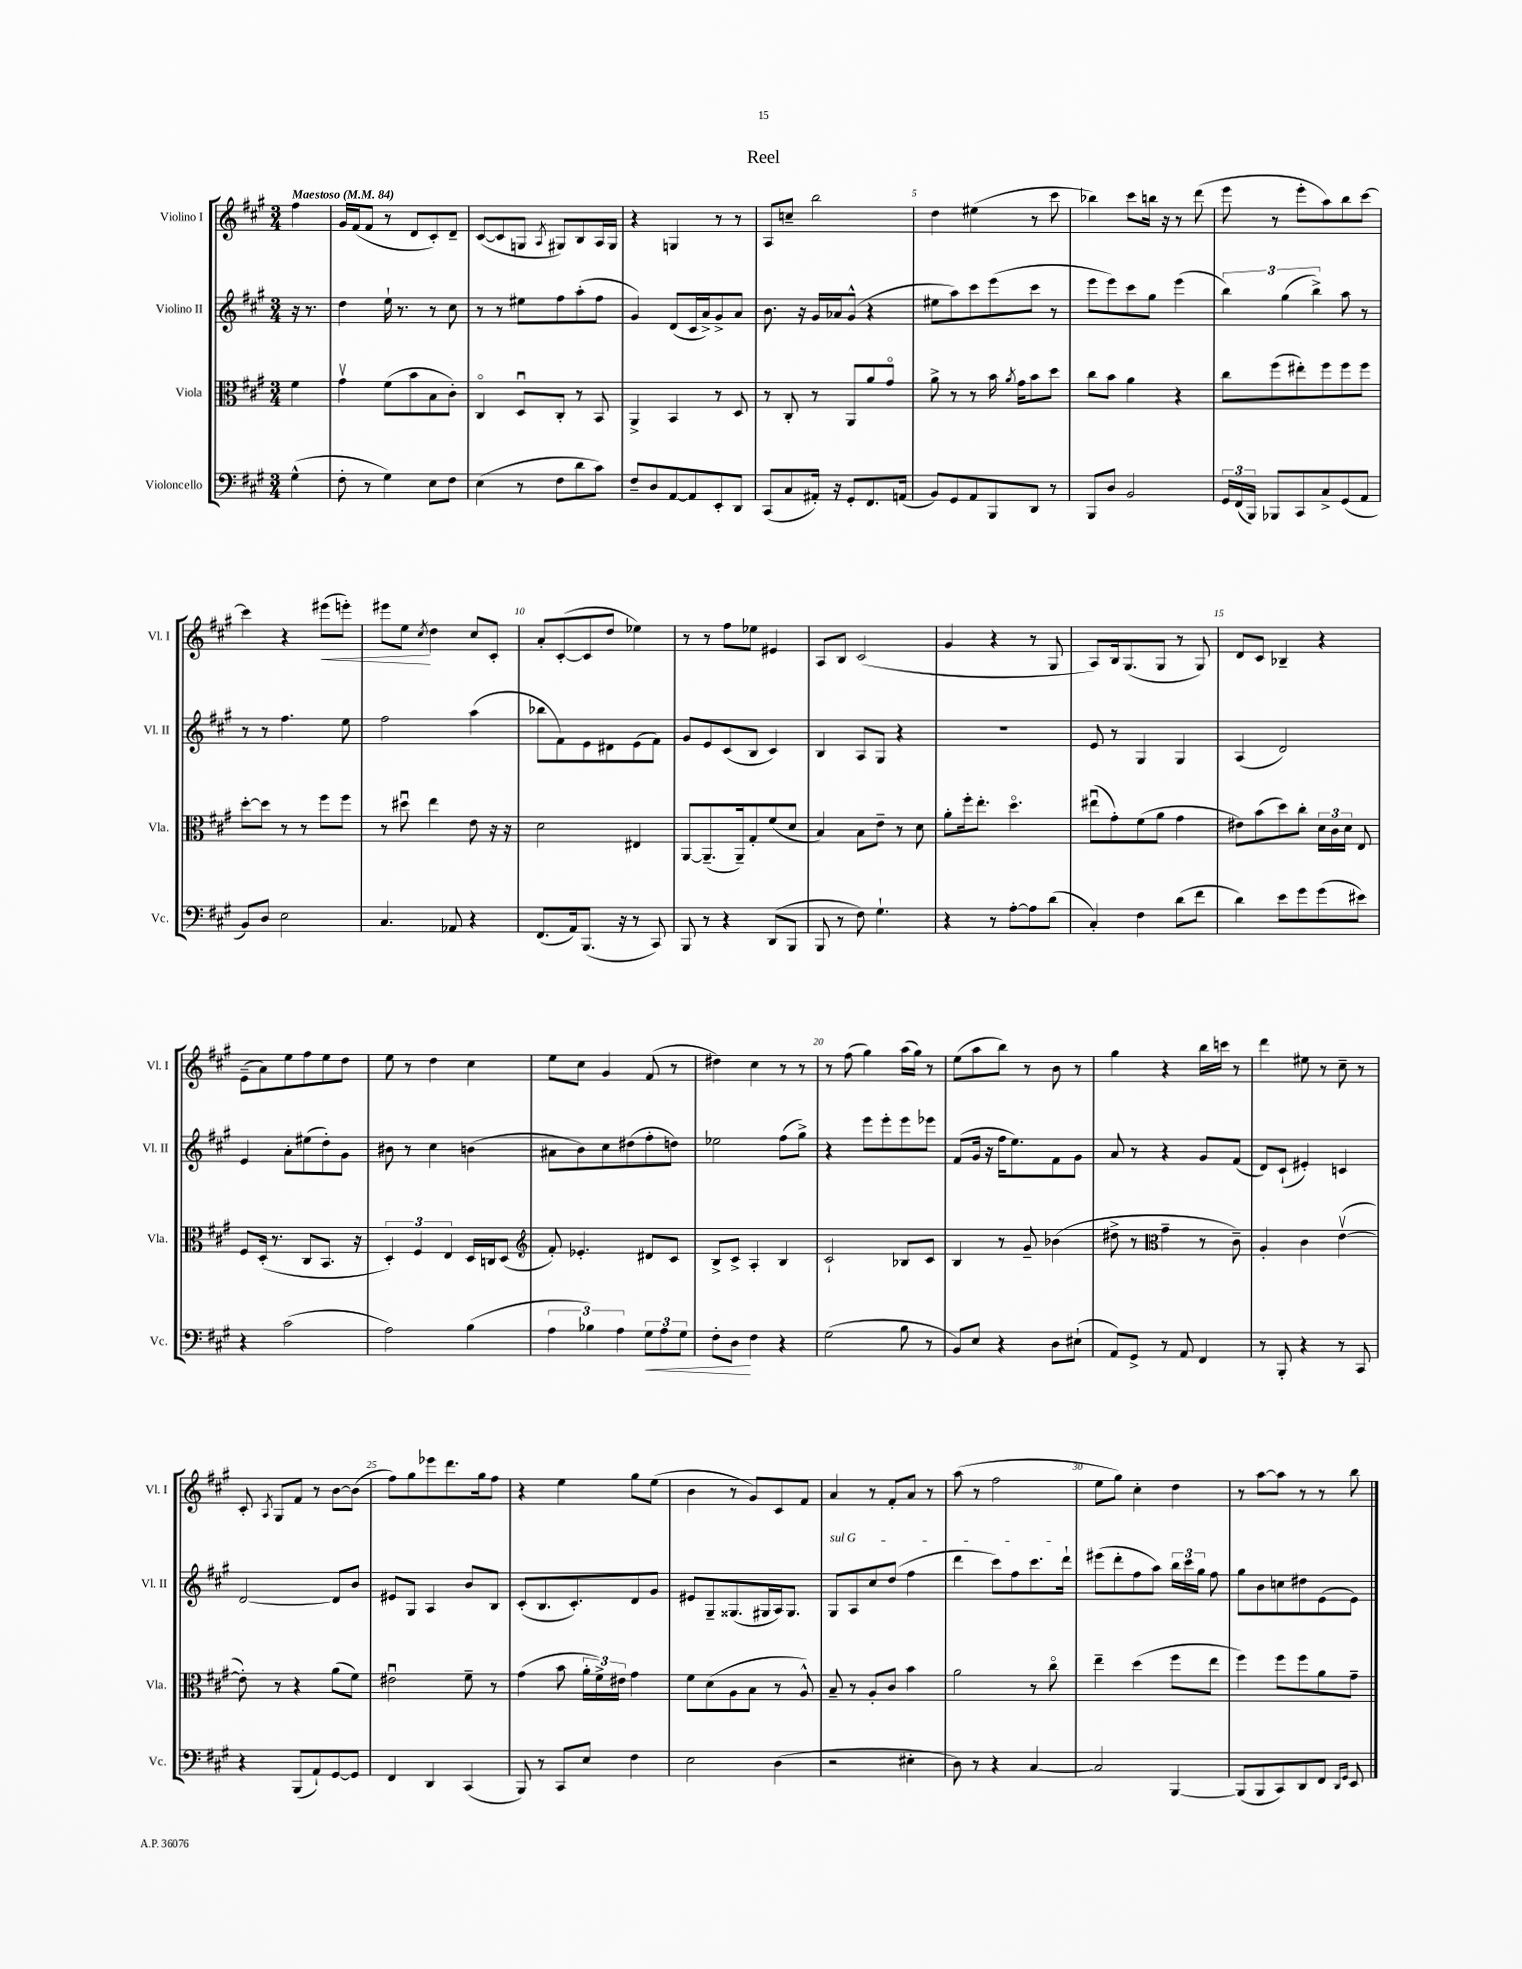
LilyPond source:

\header { title = "Reel" }
<<
\new StaffGroup <<
\new Staff = "s0" \with { instrumentName = "Violino I" shortInstrumentName = "Vl. I" } {
    \clef treble \key a \major \numericTimeSignature \time 3/4 \partial 4 \tempo "Maestoso" 4 = 84
    \autoBeamOff fis''4 |
    gis'16[ fis'16( fis'8] r8 d'8[ cis'8-.) d'8]-- |
    cis'8[~( cis'8 g8] \acciaccatura { a8 } gis8[) b8 a16 gis16] |
    r4 g4 r8 r8 |
    a8[ c''8]-- b''2 |
    d''4 eis''4( r8 cis'''8 |
    bes''4) cis'''8[ b''16] r16 r8 d'''8( |
    e'''8 r8 e'''8[-. a''8) b''8 cis'''8]~ |
    cis'''4 r4 eis'''8[\<( e'''8]-.) |
    eis'''8[ e''8]\! \acciaccatura { cis''8 } d''4 cis''8[ cis'8]-. |
    a'8[-. cis'8~-.( cis'8 d''8] ees''4) |
    r8 r8 fis''8[ ees''8] eis'4 |
    a8[ b8] cis'2( |
    gis'4 r4 r8 gis8 |
    a8[) b16 gis8.( gis8] r8 gis8) |
    d'8[ cis'8] bes4-- r4 |
    e'8[--( a'8) e''8 fis''8 e''8 d''8] |
    e''8 r8 d''4 cis''4 |
    e''8[ cis''8] gis'4 fis'8( r8 |
    dis''4) cis''4 r8 r8 |
    r8 fis''8( gis''4) a''16[( gis''16]) r8 |
    e''8[( a''8 b''8]) r8 b'8 r8 |
    gis''4 r4 b''16[ c'''16] r8 |
    d'''4 eis''8 r8 cis''8-- r8 |
    cis'8-. \acciaccatura { a8 } gis8[ fis'8] r8 b'8[~ b'8]( |
    fis''8[) gis''8 ees'''8 d'''8. gis''16 fis''8] |
    r4 e''4 gis''8[ e''8]( |
    b'4 r8 gis'8[) cis'8 fis'8] |
    a'4 r8 fis'8[-. a'8] r8 |
    a''8( r8 fis''2 |
    e''8[ gis''8]) cis''4-. d''4 |
    r8 a''8[~ a''8] r8 r8 b''8 \bar "|." |
}
\new Staff = "s1" \with { instrumentName = "Violino II" shortInstrumentName = "Vl. II" } {
    \clef treble \key a \major \numericTimeSignature \time 3/4 \partial 4
    \autoBeamOff r16 r8. |
    d''4 e''16-! r8. r8 cis''8 |
    r8 r8 eis''8[ fis''8 a''8-.( fis''8] |
    gis'4) d'8[( cis'16 a'16->) gis'8-> a'8] |
    b'8. r16 gis'16[ aes'16 gis'8]-^( r4 |
    eis''8[ a''8) cis'''8 e'''8( cis'''8] r8 |
    e'''8[ e'''8) cis'''8 gis''8] e'''4( |
    \tuplet 3/2 { b''4) gis''4( b''4->) } a''8 r8 |
    r8 r8 fis''4. e''8 |
    fis''2 a''4( |
    bes''8[ fis'8) e'8 dis'8 e'8( fis'8]) |
    gis'8[ e'8 cis'8( b8] cis'4) |
    b4 a8[ gis8] r4 |
    R2. |
    e'8 r8 gis4 gis4 |
    a4( d'2) |
    e'4 a'8[-. eis''8( d''8-.) gis'8] |
    bis'8 r8 cis''4 b'4( |
    ais'8[ b'8) cis''8 dis''8( fis''8-. d''8]) |
    ees''2 fis''8[( gis''8]->) |
    r4 e'''8[ e'''8-. e'''8 ees'''8] |
    fis'8[( gis'16] r16 fis''16[ e''8.) fis'8 gis'8] |
    a'8 r8 r4 gis'8[ fis'8]( |
    d'8[) cis'8]-!( eis'4-.) c'4 |
    d'2~ d'8[ b'8] |
    eis'8[ gis8] a4 b'8[ b8] |
    cis'8[-.( b8. cis'8.-.) d'8 gis'8] |
    eis'8[ gis8-- gisis8.( gis16 a16) gis8.] |
    \once \override TextSpanner.bound-details.left.text = \markup { \italic "sul G" } gis8[\startTextSpan a8 cis''8 d''8]( fis''4 |
    d'''4 cis'''8[) fis''8 cis'''8. d'''16]-!\stopTextSpan |
    eis'''8[( d'''8-. fis''8 a''8]) \tuplet 3/2 { b''16[ cis'''16 gis''16] } fis''8 |
    gis''8[ b'8 c''8 dis''8 e'8( e'8]) \bar "|." |
}
\new Staff = "s2" \with { instrumentName = "Viola" shortInstrumentName = "Vla." } {
    \clef alto \key a \major \numericTimeSignature \time 3/4 \partial 4
    \autoBeamOff fis'4 |
    gis'4\upbow fis'8[( b'8 b8 cis'8]-.) |
    cis4\flageolet d8[\downbow cis8]-. r8 b,8 |
    a,4-> b,4 r8 d8 |
    r8 cis8-. r8 a,8[ a'8 gis'8]\flageolet |
    a'8-> r8 r8 b'16 \acciaccatura { a'8 } gis'16[ b'8 d''8] |
    cis''8[ b'8] a'4 r4 |
    cis''8[ fis''8( eis''8-.) fis''8 fis''8 fis''8] |
    d''8[~-. d''8] r8 r8 fis''8[ fis''8] |
    r8 dis''8\downbow e''4 e'8 r16 r16 |
    d'2 eis4 |
    a,8[~ a,8.--( a,16--) gis8-. fis'8( d'8] |
    b4) b8[ e'8]-- r8 d'8 |
    a'8[-. fis''16-. e''8.]-. d''4.\flageolet |
    eis''8[\downbow( gis'8-.) fis'8( a'8] gis'4 |
    eis'8[) b'8( d''8) cis''8]-. \tuplet 3/2 { d'16[ cis'16 d'16] } e8 |
    fis8[ d16]-.( r8. cis8[ b,8.] r16 |
    \tuplet 3/2 { d4-.) fis4 e4 } d16[ c16 d8]( |
    \clef treble fis'8-.) ees'4.-. dis'8[ cis'8] |
    b8[-> cis'8]-> a4-. b4 |
    cis'2-! bes8[ cis'8] |
    b4 r8 gis'8-- bes'4( |
    dis''8-> r8 \clef alto gis'4-- r8 cis'8--) |
    a4-. cis'4 e'4~\upbow( |
    e'8-.) r8 r4 a'8[( fis'8]) |
    eis'2\downbow fis'8-- r8 |
    gis'4( b'8 \tuplet 3/2 { a'16[-. fis'16->) eis'16] } gis'4 |
    fis'8[ d'8( a8 b8] r8 a8-^) |
    b8-- r8 a8[-. cis'8] b'4 |
    a'2 r8 cis''8\flageolet |
    e''4-- d''4( fis''8[ e''8] |
    fis''4) fis''8[ fis''8 a'8 gis'8]-- \bar "|." |
}
\new Staff = "s3" \with { instrumentName = "Violoncello" shortInstrumentName = "Vc." } {
    \clef bass \key a \major \numericTimeSignature \time 3/4 \partial 4
    \autoBeamOff gis4-^( |
    fis8-. r8 gis4) e8[ fis8] |
    e4( r8 fis8[ d'8 cis'8]) |
    fis8[-- d8 a,8~ a,8 e,8-. d,8] |
    cis,8[( cis8 ais,16]-.) r16 gis,8[-. fis,8. a,16]( |
    b,8[) gis,8 a,8 b,,8 d,8] r8 |
    b,,8[ d8] b,2 |
    \tuplet 3/2 { gis,16[ fis,16( b,,16]) } bes,,8[ cis,8 cis8-> gis,8( a,8] |
    b,8[) d8] e2 |
    cis4. aes,8 r4 |
    fis,8.[( a,16) b,,8.]( r16 r8 cis,8) |
    b,,8 r8 r4 d,8[( b,,8] |
    b,,8 r8 fis8) gis4.-! |
    r4 r8 a8[~-. a8 d'8]( |
    cis4-.) fis4 d'8[( fis'8] |
    d'4) e'8[ gis'8 gis'8( eis'8]) |
    r4 cis'2( |
    a2) b4( |
    \tuplet 3/2 { a4 bes4) a4 } \tuplet 3/2 { gis8[\< a8 gis8] } |
    fis8[-. d8]\! fis4 r4 |
    gis2( b8 r8 |
    b,8[) e8] r4 d8[ eis8]-!( |
    a,8[) gis,8]-> r8 a,8 fis,4 |
    r8 b,,8-. r4 r8 cis,8 |
    r4 b,,8[( a,8-!) gis,8~ gis,8] |
    fis,4 d,4 cis,4( |
    b,,8) r8 cis,8[ e8] fis4 |
    e2 d4( |
    r2 eis4-. |
    d8) r8 r4 cis4~ |
    cis2 b,,4~ |
    b,,8[( b,,8 cis,8) d,8 fis,8] \grace { d,16[ gis,16] } e,8 \bar "|." |
}
>>
>>
\layout { \context { \Score \override BarNumber.break-visibility = ##(#f #t #t) barNumberVisibility = #(every-nth-bar-number-visible 5) } }
